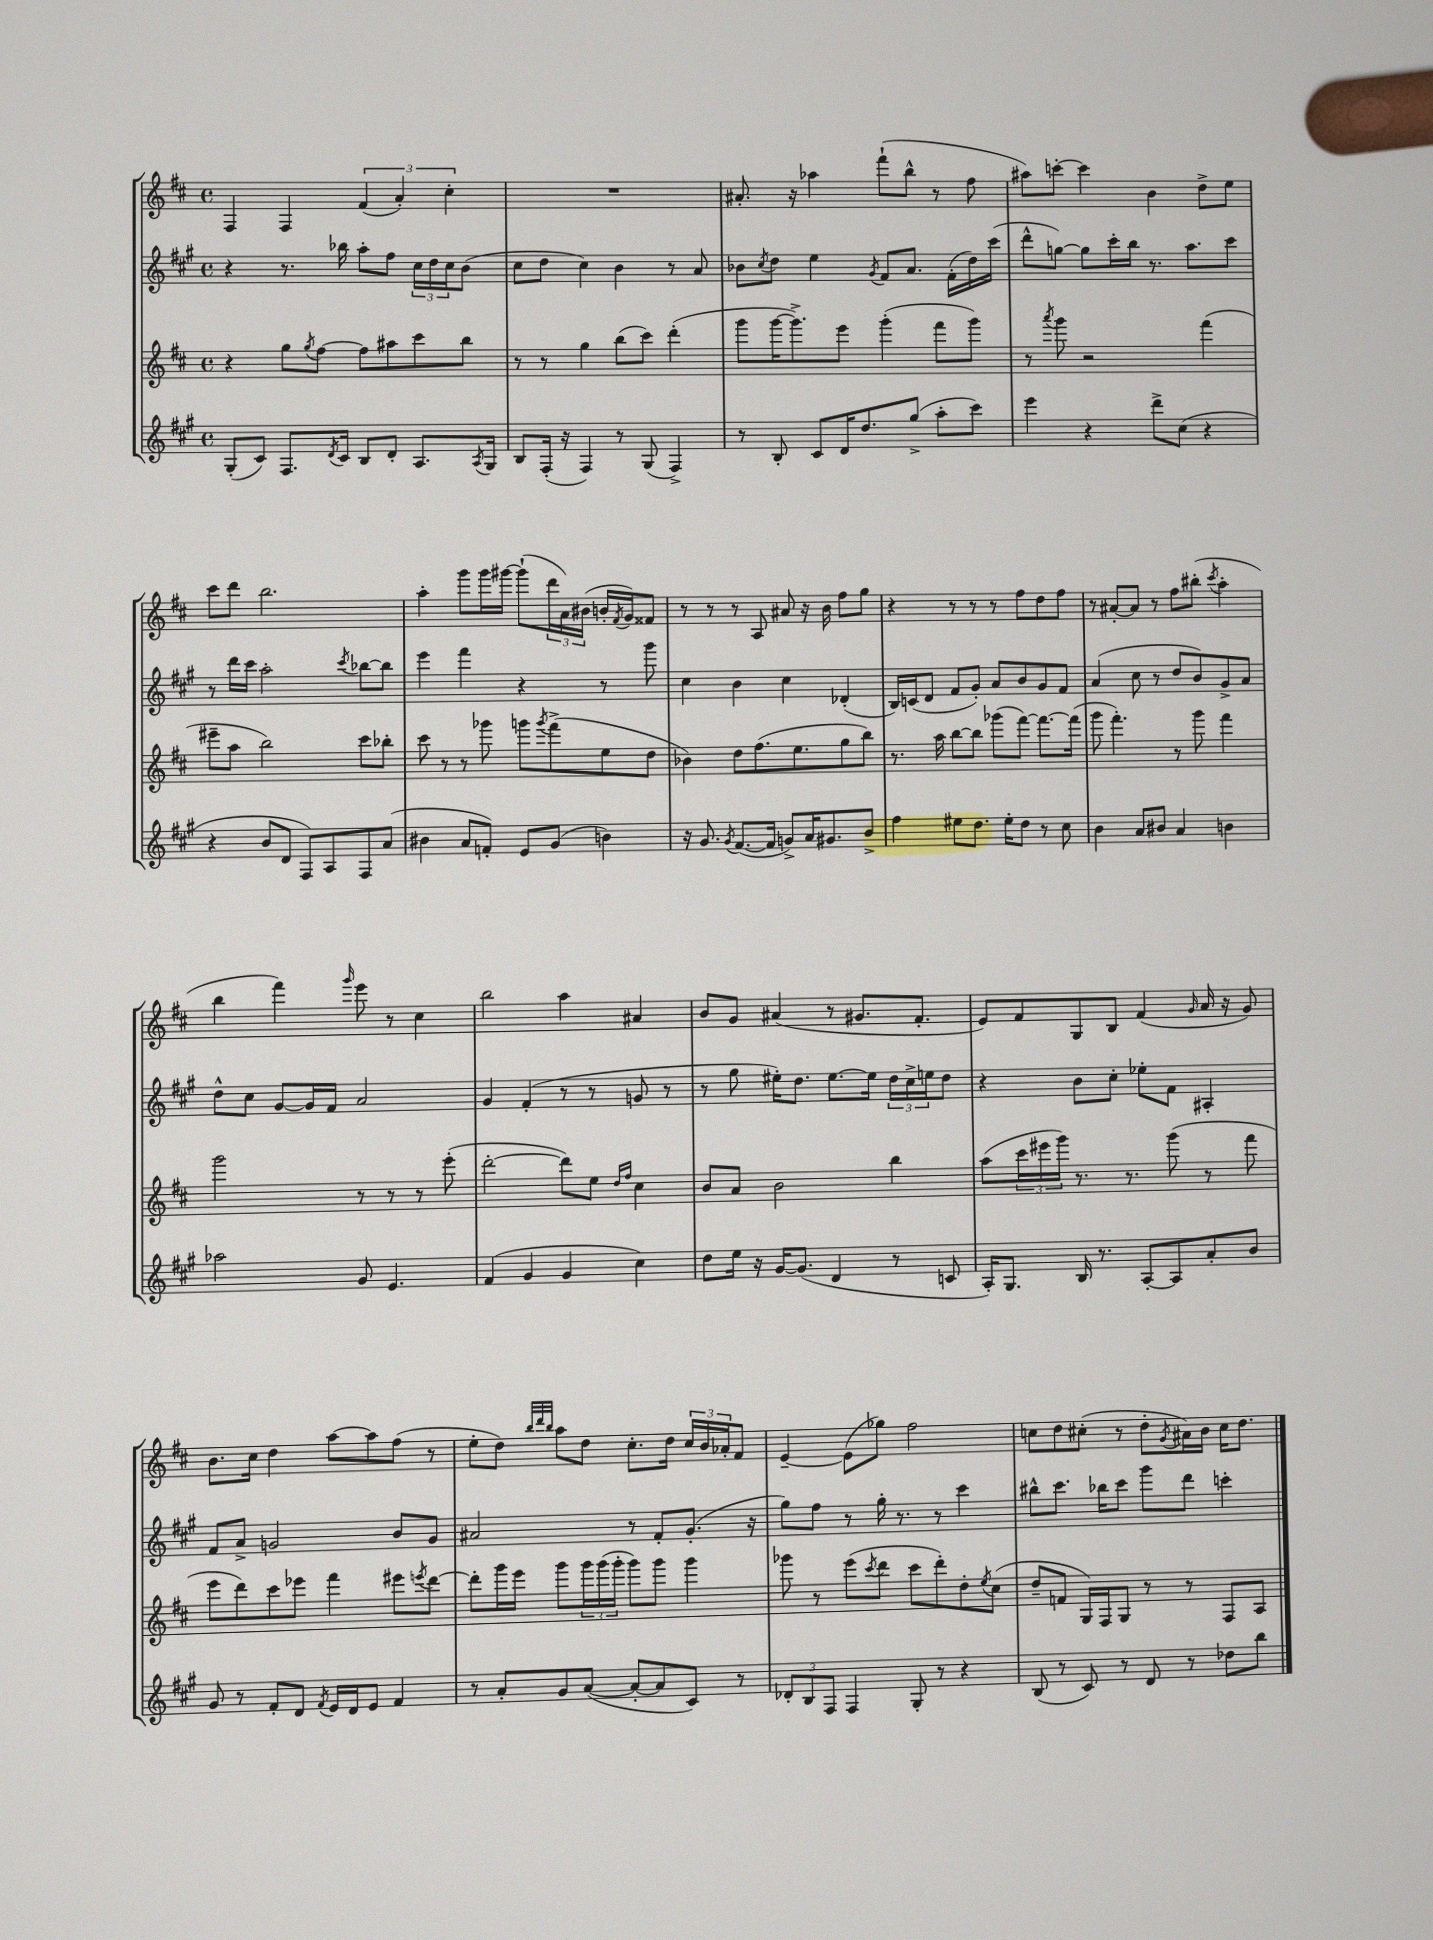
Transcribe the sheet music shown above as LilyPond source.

<<
\new StaffGroup <<
\new Staff = "s0" {
    \clef treble \key d \major \defaultTimeSignature \time 4/4
    fis4 fis4 \tuplet 3/2 { fis'4( a'4-.) cis''4-. } |
    R1 |
    ais'8.-. r16 aes''4 fis'''8-!( b''8-^ r8 fis''8 |
    ais''8) c'''8~-. c'''4 b'4 d''8-> e''8 |
    cis'''8 d'''8 b''2. |
    a''4-. g'''8 g'''16 gis'''16~ gis'''8-!( \tuplet 3/2 { d'''16 a'16) bis'16( } b'16-. \acciaccatura { fis'8 } g'16) fisis'8 |
    r8 r8 r8 a8 ais'8 r16 b'16 fis''8 g''8 |
    r4 r8 r8 r8 fis''8 d''8 fis''8 |
    r8 ais'8~-. ais'8 r8 fis''8 bis''8-.( \acciaccatura { cis'''8 } a''4-. |
    b''4 fis'''4) \grace { g'''16 } e'''8 r8 cis''4 |
    b''2 a''4 ais'4 |
    b'8 g'8 ais'4( r8 gis'8. fis'8.-. |
    e'8) fis'8 g8 b8 fis'4( \grace { g'16 } a'16 r16 g'8) |
    b'8. cis''16 d''4 a''8~ a''8 fis''8( r8 |
    e''8-. d''8) \grace { b''32 d'''32 b''32 } a''8 d''8 cis''8.-. d''16 \tuplet 3/2 { cis''16 b'16 aes'16-. } fis'8 |
    e'4~-- e'8( ges''8) fis''2 |
    c''8 d''8 cis''8-.( r8 d''8-. \acciaccatura { g'8 } ais'16) b'16 cis''16 d''8. \bar "|." |
}
\new Staff = "s1" {
    \clef treble \key a \major \defaultTimeSignature \time 4/4
    r4 r8. bes''16 a''8-. fis''8 \tuplet 3/2 { cis''16 d''16 cis''16 } b'8( |
    cis''8 d''8 cis''4) b'4 r8 a'8 |
    bes'8 \acciaccatura { cis''8 } d''8 e''4 \acciaccatura { gis'8 } fis'8 a'8. fis'16-.( d''16) cis'''16( |
    d'''8-^ g''8~) g''8 cis'''16-. b''16 r8. a''8. cis'''8 |
    r8 d'''16 cis'''16 a''2-. \acciaccatura { cis'''8 } bes''8~ bes''8 |
    e'''4 fis'''4 r4 r8 gis'''8 |
    cis''4 b'4 cis''4 des'4-.( |
    b16) c'16( d'8 fis'8 gis'8-.) a'8 b'8 gis'8 fis'8 |
    a'4( cis''8 r8 d''8 b'8) gis'8-> a'8 |
    d''8-^ cis''8 gis'8~ gis'16 fis'16 a'2 |
    gis'4 fis'4-.( r8 r8 g'8 r8 |
    r8 gis''8 eis''16-.) d''8. eis''8.~ eis''16 \tuplet 3/2 { d''16 cis''16-> e''16 } d''8 |
    r4 b'8 cis''8-. ees''8-. fis'8 ais4-. |
    fis'8 a'8-> g'2 b'8 g'8 |
    ais'2 r8 fis'8-. gis'8.-.( r16 |
    gis''8) fis''8 r8 gis''16-. r8. r8 cis'''4 |
    bis''8-^ cis'''8. bes''16 cis'''8 gis'''8 d'''8 c'''4-. \bar "|." |
}
\new Staff = "s2" {
    \clef treble \key d \major \defaultTimeSignature \time 4/4
    r4 g''8 \acciaccatura { g''8 } fis''8~ fis''8 ais''8 cis'''8 b''8 |
    r8 r8 g''4 b''8( cis'''8) d'''4-.( |
    g'''8 g'''16~ g'''8.->) e'''8 g'''4-.( fis'''8 g'''8) |
    r8 \acciaccatura { a'''8 } g'''8 r2 fis'''4( |
    eis'''8-- a''8 b''2) cis'''8 bes''8-. |
    cis'''8 r8 r8 ges'''8 g'''8 \acciaccatura { g'''8 } fis'''8->( e''8 d''8 |
    bes'4) d''8 fis''8.( e''8. g''8 b''8) |
    r8. a''16 b''8~ b''8 ges'''8( fis'''8~) fis'''8.~ fis'''16( |
    g'''8 fis'''4.-.) r8 g'''8 fis'''4 |
    g'''2 r8 r8 r8 e'''8-.( |
    d'''2~-. d'''8) e''8 \grace { d''16 fis''16 } cis''4 |
    b'8 a'8 b'2 b''4 |
    a''8( \tuplet 3/2 { cis'''16 eis'''16 g'''16) } r8. r8. g'''8( r8 fis'''8 |
    e'''8 d'''8) cis'''8 ees'''8 fis'''4 eis'''8 \acciaccatura { e'''8 } d'''8~ |
    d'''8-. g'''16 e'''16 g'''8 \tuplet 3/2 { g'''16 g'''16( g'''16-. } g'''8) g'''8 g'''4 |
    ges'''8 r8 e'''8( \acciaccatura { cis'''8 } d'''8 cis'''8 d'''8-.) d''8-. \acciaccatura { e''8 } cis''8( |
    d''8-- f'8 g16) fis16 g8 r8 r8 fis8 a8 \bar "|." |
}
\new Staff = "s3" {
    \clef treble \key a \major \defaultTimeSignature \time 4/4
    gis8-.( cis'8) fis8. \acciaccatura { d'8 } cis'16 b8 d'8-. a8. \acciaccatura { a8 } gis16 |
    b8 fis16-.( r16 fis4) r8 gis8( fis4->) |
    r8 b8-. cis'8 d'16 d''8. gis''8->( a''8-. cis'''8) |
    e'''4 r4 d'''8-> cis''8( r4 |
    r4 b'8 d'8 fis8) a8 fis8 a'8( |
    bis'4 a'8 f'8-.) e'8 gis'8( b'4) |
    r16 gis'8. \acciaccatura { gis'8 } fis'8.~( fis'16 g'8->) a'16 gis'8. b'8-> |
    fis''4 eis''8 d''8. eis''16-. d''8 r8 cis''8 |
    b'4 a'8 bis'8 a'4 b'4 |
    aes''2 gis'8 e'4. |
    fis'4( gis'4 gis'4 cis''4) |
    d''8 e''16 r16 gis'16~ gis'8.( d'4 r8 c'8 |
    a16-.) gis8. b16 r8. a8~-. a8 a'8-. b'8 |
    gis'8 r8 fis'8-. d'8 \acciaccatura { fis'8 } e'16 d'16 e'8 fis'4 |
    r8 a'8-. gis'8 a'8~( a'8~-. a'8 cis'8) r8 |
    \tuplet 3/2 { des'8-. b8 fis8 } fis4 gis8-. r8 r4 |
    b8( r8 cis'8) r8 d'8 r8 des''8 b''8 \bar "|." |
}
>>
>>
\layout { \context { \Score \remove "Bar_number_engraver" } }
